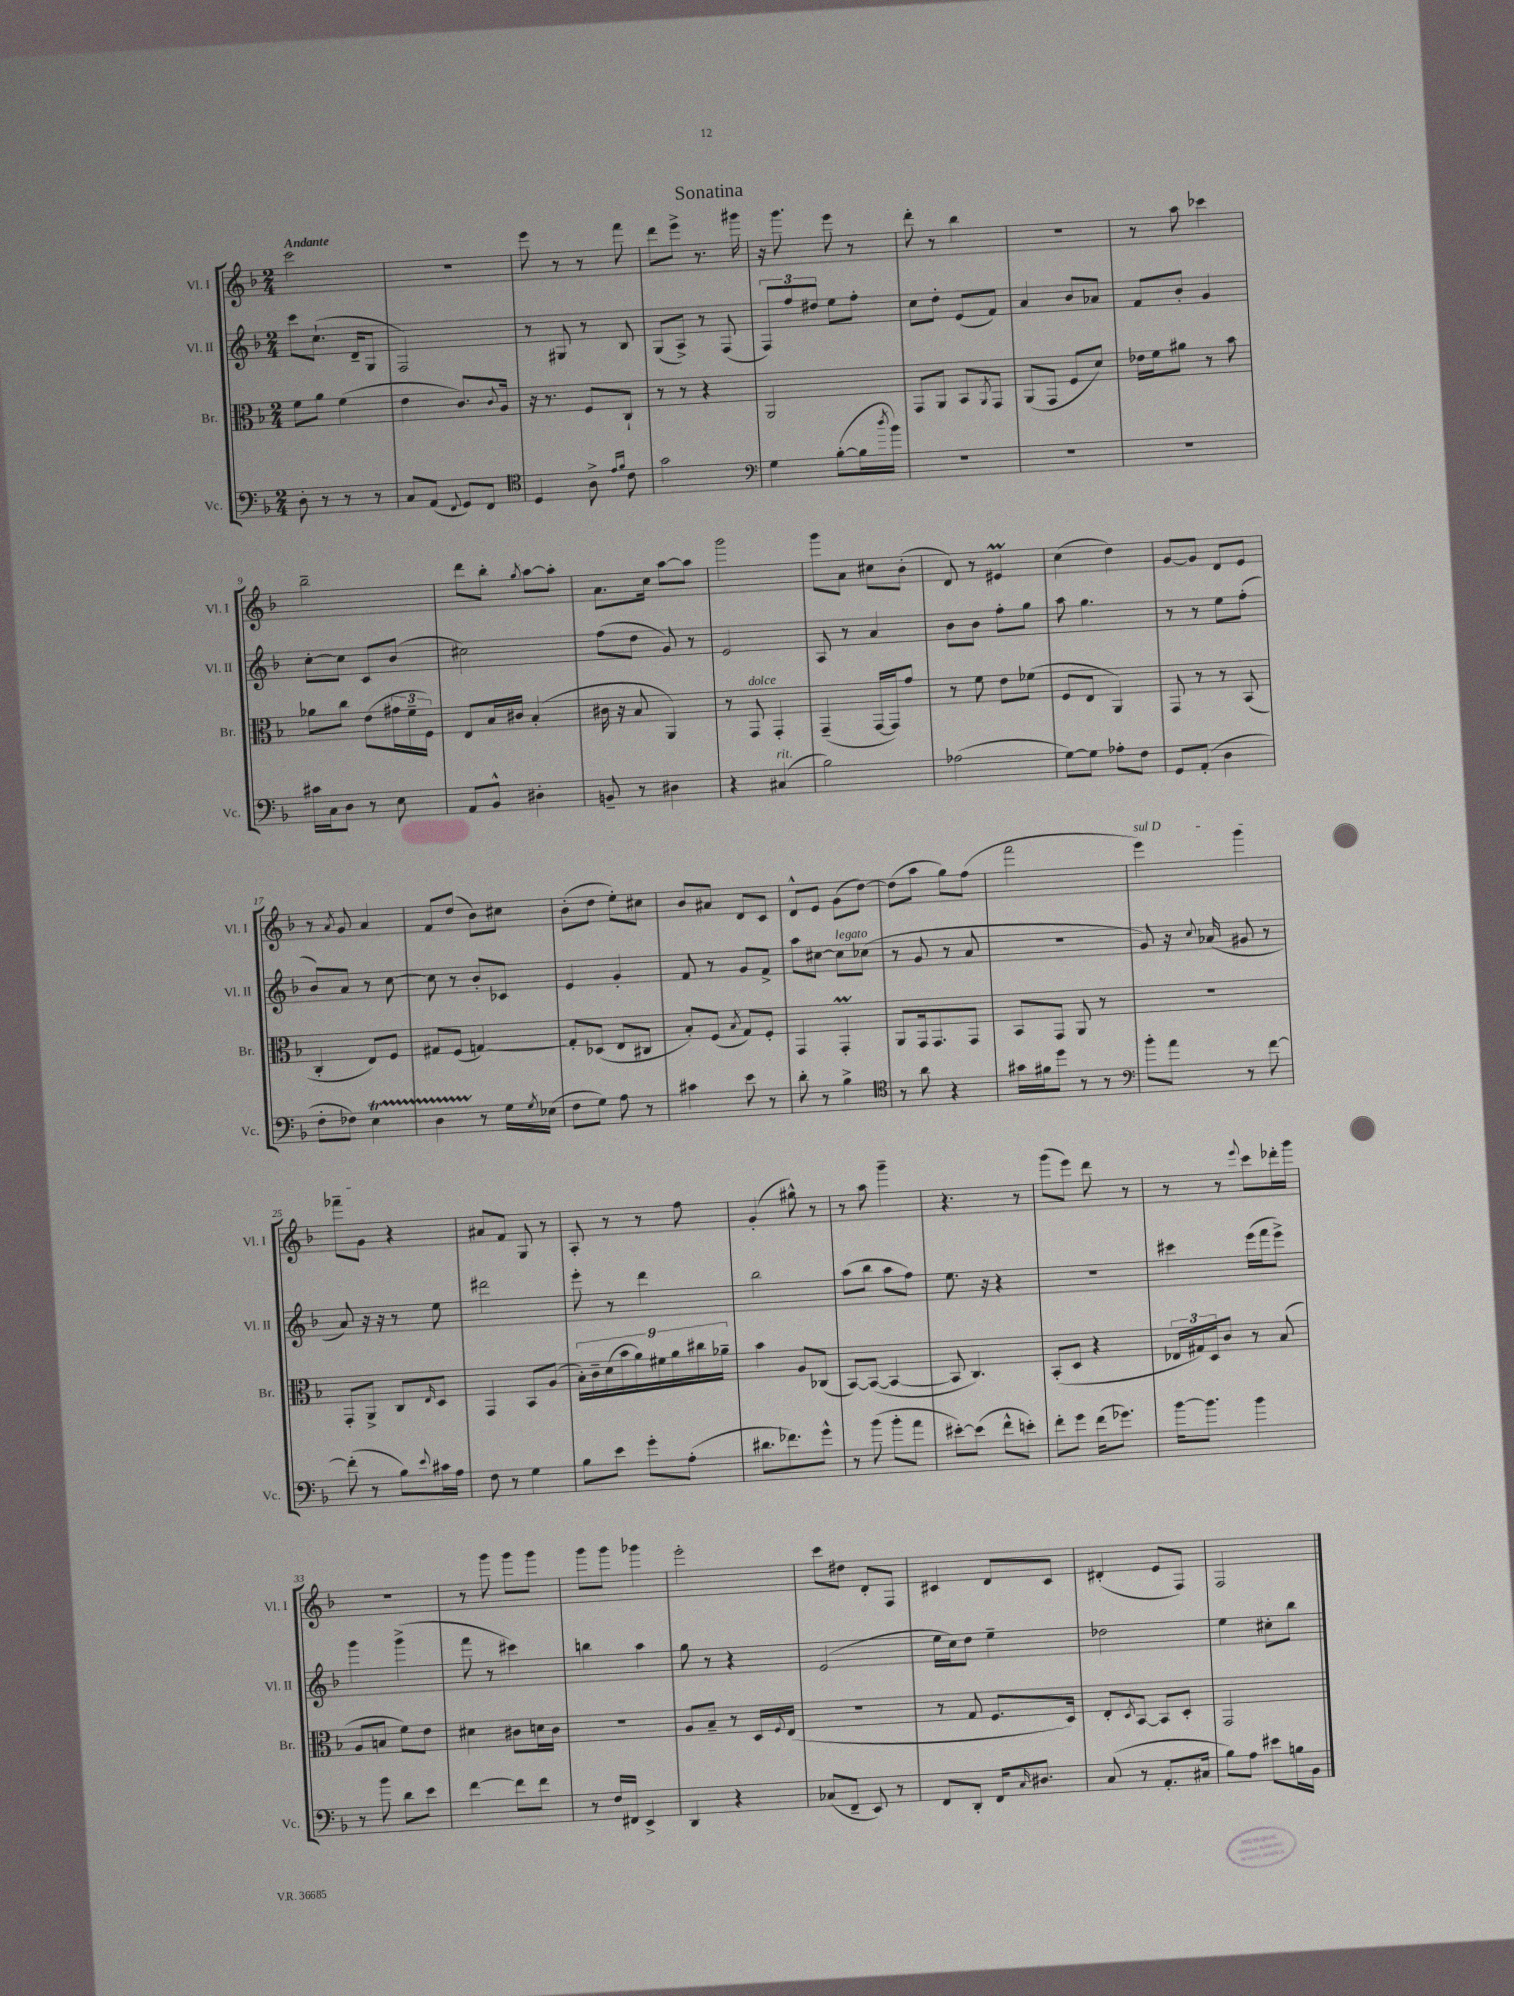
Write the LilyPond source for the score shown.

\header { title = "Sonatina" }
<<
\new StaffGroup <<
\new Staff = "s0" \with { instrumentName = "Vl. I" shortInstrumentName = "Vl. I" } {
    \clef treble \key f \major \numericTimeSignature \time 2/4 \tempo "Andante"
    c'''2 |
    R2 |
    e'''8 r8 r8 f'''8 |
    d'''8 e'''8-> r8. gis'''16 |
    r16 g'''8. e'''8 r8 |
    d'''8-. r8 bes''4 |
    R2 |
    r8 a''8 ces'''4 |
    bes''2-- |
    d'''8 bes''8-. \acciaccatura { g''8 } a''8~ a''8-. |
    a'8. c''16 a''8~ a''8 |
    g'''2 |
    g'''8 a'8 cis''8 bes'8-.( |
    d'8) r8 eis'4\prall |
    c''4( d''4) |
    g'8~ g'8 d'8 e'8 |
    r8 \acciaccatura { a'8 } g'8 a'4 |
    f'8 d''8( bes'8) cis''8 |
    bes'8-.( d''8 e''8-.) cis''8 |
    bes'8 ais'8 d'8 c'8 |
    d'8-^ e'8 g'8( d''8~) |
    d''8( a''8 g''8) f''8( |
    f'''2 |
    \once \override TextSpanner.bound-details.left.text = \markup { \italic "sul D" } e'''4\startTextSpan) g'''4 |
    fes'''8-- g'8\stopTextSpan r4 |
    ais'8 f'8 g8 r8 |
    a8-. r8 r8 f''8 |
    g'4-.( gis''8-^) r8 |
    r8 a''8 g'''4-- |
    r4. r8 |
    g'''8( e'''8) d'''8 r8 |
    r8 r8 \appoggiatura { e'''8 } c'''8 des'''16-. g'''16 |
    R2 |
    r8 g'''8 g'''8 g'''8 |
    g'''8 g'''8 ges'''4 |
    e'''2-. |
    c'''8 dis''8 d'8-. f8 |
    cis'4 d'8 cis'8 |
    dis'4-.( e'8 f8) |
    f2 \bar "|." |
}
\new Staff = "s1" \with { instrumentName = "Vl. II" shortInstrumentName = "Vl. II" } {
    \clef treble \key f \major \numericTimeSignature \time 2/4
    c'''8 c''8.-!( d'16-- g8 |
    f2) |
    r8 gis8 r8 bes8 |
    g8( a8->) r8 f8( |
    \tuplet 3/2 { f8) f''8 dis''8 } e''8 f''8-. |
    c''8 d''8-. e'8( f'8) |
    a'4 bes'8 aes'8 |
    f'8 bes'8-. g'4 |
    c''8~-. c''8 c'8 bes'8( |
    cis''2) |
    f''8( d''8 g'8) r8 |
    e'2 |
    a8 r8 a'4 |
    bes'8 bes'8 f''8-. g''8 |
    a''8 g''4. |
    r8 r8 e''8 f''8-.( |
    bes'8) a'8 r8 c''8~ |
    c''8 r8 bes'8-. ces'8 |
    e'4 g'4-. |
    f'8 r8 g'8 f'8-> |
    a''8 cis''8~ cis''8^\markup { \italic "legato" } ces''8( |
    r8 g'8 r8 a'8 |
    r2 |
    g'8) r16 \appoggiatura { c''8 } aes'16( gis'8 r8 |
    a'8) r16 r16 r8 e''8 |
    dis'''2 |
    e'''8-. r8 d'''4 |
    bes''2 |
    a''8( bes''8 a''8 f''8) |
    e''8. r16 r4 |
    r2 |
    cis'''4 e'''16( f'''16 e'''8->) |
    g'''4 g'''4->( |
    f'''8 r8 cis'''4) |
    b''4 a''4 |
    g''8 r8 r4 |
    e'2( |
    e''16 c''16) d''8 e''4-- |
    des''2 |
    e''4 cis''8-. bes''8 \bar "|." |
}
\new Staff = "s2" \with { instrumentName = "Br." shortInstrumentName = "Br." } {
    \clef alto \key f \major \numericTimeSignature \time 2/4
    f'8 a'8 f'4( |
    e'4 c'8.) \appoggiatura { c'8 } a16 |
    r16 r8. f8 c8-! |
    r8 r8 r4 |
    a,2 |
    g,8 a,8 bes,8 \acciaccatura { a,8 } g,8 |
    a,8( g,8 f8 d'8) |
    ees'16 f'16 ais'8 r8 bes'8 |
    aes'8 c''8 e'8( \tuplet 3/2 { gis'16 f'16-- f16) } |
    e8 bes16 cis'16 bes4-.( |
    cis'16 r16 bes8 a,4) |
    r8 g,8^\markup { \italic "dolce" } g,4-. |
    g,4--( g,16~ g,16) g'8 |
    r8 f'8 e'8 fes'8( |
    f8 e8 a,4) |
    g,8 r8 r8 bes,8( |
    c4-. e8) f8 |
    gis8 f8( g4~) |
    g8-. des8( e8 cis8 |
    bes8-.) f8( \acciaccatura { bes8 } g8) f8-. |
    g,4 g,4-.\prall |
    a,8 g,16 g,8. g,8 |
    bes,8 g,8 a,8 r8 |
    R2 |
    g,8-. a,8-> c8 \grace { e16 } d8 |
    g,4 bes,8 a8( |
    \tuplet 9/8 { bes16-.) c'16-- d'16( bes'16 a'16) fis'16 a'16 cis''16 aes'16-- } |
    bes'4 a8 ces8( |
    bes,8~) bes,8~( bes,4~ |
    bes,8 c4.) |
    bes,8-.( d8 r4 |
    \tuplet 3/2 { ees16 gis16) d16 } c'8 r8 bes8( |
    a8 b8 f'8) e'8 |
    dis'4 cis'8 d'16 cis'16 |
    R2 |
    a8 bes8-- r8 d16 \appoggiatura { f8 } e16( |
    R2 |
    r8 g8 f8. d16) |
    e8-. \acciaccatura { d8 } bes,8~ bes,8 d8-. |
    g,2 \bar "|." |
}
\new Staff = "s3" \with { instrumentName = "Vc." shortInstrumentName = "Vc." } {
    \clef bass \key f \major \numericTimeSignature \time 2/4
    d8-. r8 r8 r8 |
    c8 a,8( \appoggiatura { f,8 } g,8) f,8 |
    \clef tenor d4 a8-> \grace { e'16 f'16 } c'8 |
    g'2 |
    \clef bass g4 bes8~-.( bes16 \acciaccatura { d''8 } bes'16) |
    R2 |
    R2 |
    R2 |
    cis'16 c16 d8 r8 e8 |
    a,8 bes,8-^ dis4-. |
    b,8-- r8 dis4 |
    r4 cis4^\markup { \italic "rit." }( |
    bes2) |
    aes2( |
    g8~) g8 aes8-. f8 |
    g,8 a,8-.( d4 |
    f8-. fes8) e4\startTrillSpan |
    d4 r8\stopTrillSpan g16 \acciaccatura { g8 } ees16( |
    f8 g8) a8 r8 |
    cis'4 e'8 r8 |
    d'8-. r8 bes4-> |
    \clef tenor r8 a'8 r4 |
    gis'16 fis'16 d''8 r8 r8 |
    \clef bass bes'8-. a'8 r8 f'8~ |
    f'8-.( r8 bes8) \appoggiatura { e'8 } cis'16 a16 |
    f8 r8 g4 |
    bes8 e'8 g'8-. a8-.( |
    dis'8. fes'8.) g'8-^ |
    r8 bes'8( bes'8-. a'8 |
    eis'8~-.) eis'8( f'8-^ e'8-.) |
    f'8-. g'8 f'16( ges'8.) |
    bes'16~ bes'8. bes'4 |
    r8 bes'8 d'8 e'8 |
    f'4~ f'8 f'8 |
    r8 f16 fis,16 e,4-> |
    d,4 r4 |
    ces8( f,8-- e,8) r8 |
    f,8 d,8-. f,16 \grace { c16 } dis8. |
    c8( r8 a,8.-. cis16 |
    bes8) a8 eis'8 b16 bes,16 \bar "|." |
}
>>
>>
